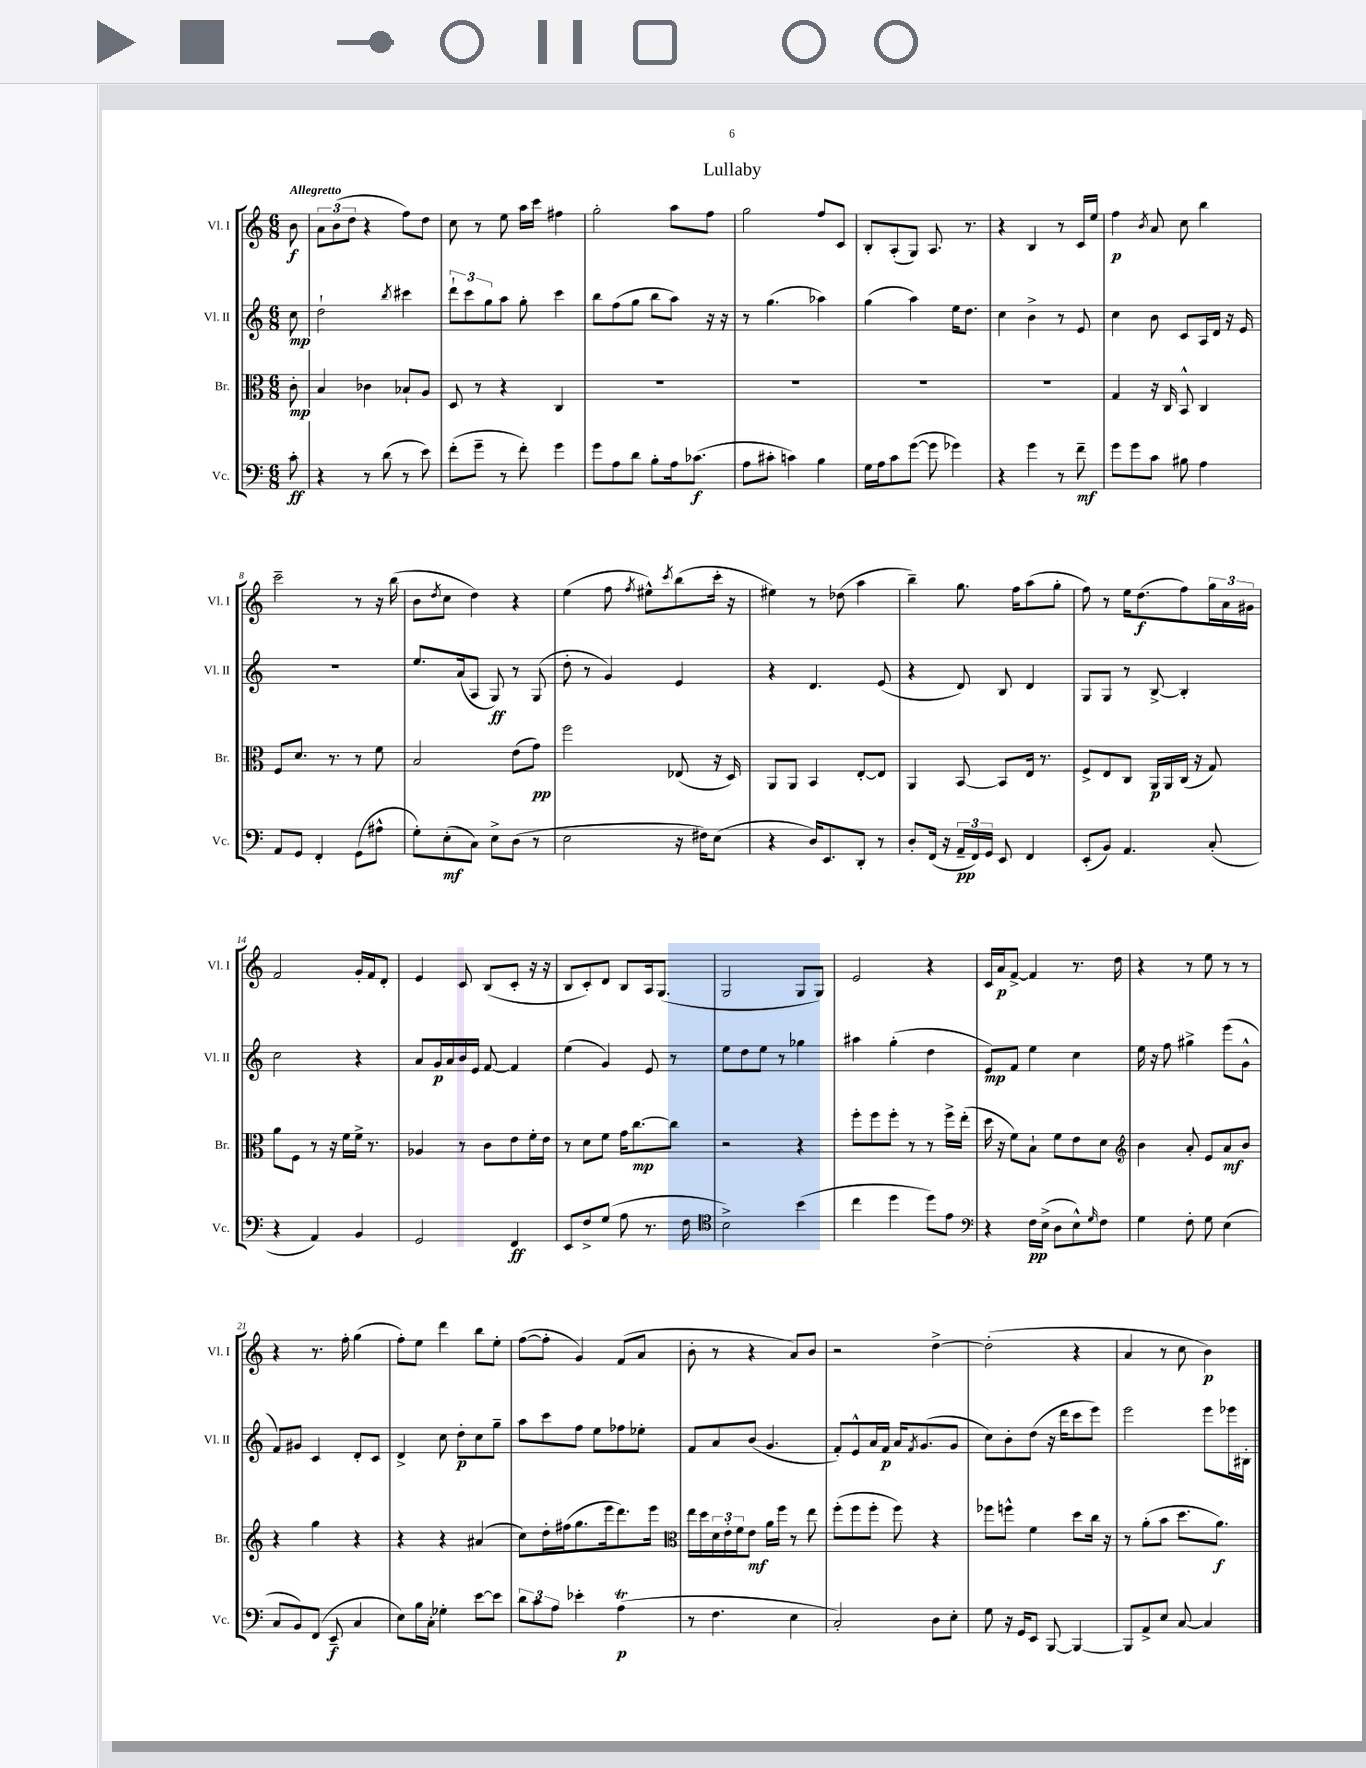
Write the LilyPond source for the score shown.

\header { title = "Lullaby" }
<<
\new StaffGroup <<
\new Staff = "s0" \with { instrumentName = "Vl. I" shortInstrumentName = "Vl. I" } {
    \clef treble \key c \major \numericTimeSignature \time 6/8 \partial 8 \tempo "Allegretto"
    b'8\f |
    \tuplet 3/2 { a'8 b'8( d''8 } r4 f''8) d''8 |
    c''8 r8 e''8 a''16 c'''16 fis''4 |
    g''2-. a''8 f''8 |
    g''2 f''8 c'8 |
    b8-. a8-.( g8) a8. r8. |
    r4 b4 r8 c'16 e''16 |
    f''4\p \acciaccatura { b'8 } a'8 c''8 b''4 |
    c'''2-- r8 r16 b''16( |
    b'8 \acciaccatura { d''8 } c''8 d''4) r4 |
    e''4( f''8 \acciaccatura { f''8 } eis''8-^) \acciaccatura { c'''8 } b''8( c'''16-. r16 |
    eis''4) r8 des''8( a''4 |
    b''4--) g''8. f''16 a''8( g''8-. |
    f''8) r8 e''16 d''8.\f( f''8) \tuplet 3/2 { g''16 a'16 gis'16 } |
    f'2 g'16-. f'16 d'8-. |
    e'4 c'8 b8( c'8-. r16 r16 |
    b8 c'8-.) d'8 b8 a16 g8.( |
    g2 g8 g8) |
    e'2 r4 |
    c'16 a'16\p f'8~-> f'4 r8. d''16 |
    r4 r8 e''8 r8 r8 |
    r4 r8. f''16-. g''4( |
    f''8-.) e''8 d'''4 b''8 e''8-. |
    f''8~( f''8-. g'4) f'8( a'8 |
    b'8-. r8 r4 a'8) b'8 |
    r2 d''4~-> |
    d''2-.( r4 |
    a'4 r8 c''8 b'4\p) \bar "|." |
}
\new Staff = "s1" \with { instrumentName = "Vl. II" shortInstrumentName = "Vl. II" } {
    \clef treble \key c \major \numericTimeSignature \time 6/8 \partial 8
    c''8\mp |
    d''2-! \acciaccatura { b''8 } cis'''4 |
    \tuplet 3/2 { d'''8-! c'''8 g''8 } a''8 g''8-. c'''4 |
    b''8 f''8( g''8 b''8 a''8) r16 r16 |
    r8 g''4.( aes''4) |
    g''4( a''4) e''16 d''8. |
    c''4 b'4-> r8 e'8 |
    c''4 b'8 c'8 a16 d'16 r16 e'16 |
    R2. |
    e''8. a'16( a8 g8\ff) r8 g8( |
    d''8-. r8 g'4) e'4 |
    r4 d'4. e'8( |
    r4 d'8) b8 d'4 |
    g8 g8 r8 b8~-> b4-. |
    c''2 r4 |
    a'8 g'16\p a'16 b'16 e'16 f'8~ f'4 |
    e''4( g'4) e'8 r8 |
    e''8 d''8 e''8 r8 ges''4 |
    ais''4 g''4-.( d''4 |
    e'8\mp) f'8 e''4 c''4 |
    e''16 r16 f''8 gis''4-> e'''8( g'8-^ |
    f'8) gis'8 c'4 d'8-. c'8 |
    d'4-> c''8 d''8-.\p c''8 g''8-- |
    a''8 c'''8 f''8 e''8 fes''8 ees''8-. |
    f'8 a'8 b'8( g'4. |
    f'8-.) e'8-^ a'16 f'16\p a'16 \acciaccatura { f'8 } g'8.( g'8 |
    c''8) b'8-. d''8( r16 d'''16 c'''8 e'''8) |
    e'''2 e'''8 ees'''16 bis16-. \bar "|." |
}
\new Staff = "s2" \with { instrumentName = "Br." shortInstrumentName = "Br." } {
    \clef alto \key c \major \numericTimeSignature \time 6/8 \partial 8
    c'8-.\mp |
    b4 ces'4 bes8-! a8 |
    d8 r8 r4 c4 |
    R2. |
    R2. |
    R2. |
    R2. |
    g4 r16 c16 b,8-^ c4 |
    f8 d'8. r8. r8 f'8 |
    b2 e'8( g'8\pp) |
    f''2 ees8( r16 d16) |
    a,8 a,8 b,4 e8~-. e8 |
    a,4 b,8~ b,8 e16 r8. |
    f8-> e8 c8 a,16\p a,16 c16( r16 g8) |
    a'8 f8 r8 r16 f'16 f'16-> r8. |
    aes4 r8 c'8 e'8 f'16-. e'16 |
    r8 d'8 f'8 g'16 c''8.~\mp c''8 |
    r2 r4 |
    f''8-. f''8 f''8-. r8 r8 f''16-> e''16-.( |
    d''16 r16 f'8) b8-! f'8 e'8 d'8 |
    \clef treble b'4 a'8-. e'8 a'8\mf b'8 |
    r4 g''4 r4 |
    r4 r4 ais'4( |
    c''8) d''16-. fis''16( g''8. e'''16 d'''8.) e'''16 |
    \clef alto e''16 d''16 \tuplet 3/2 { d'16 e'16-. f'16 } e'8\mf a'16 f''16 r8 e''8 |
    f''8-.( f''8 f''8-. f''8) r4 |
    fes''8 f''8-^ f'4 d''8 c''16 r16 |
    r8 a'8-.( b'8 d''8. a'8.\f) \bar "|." |
}
\new Staff = "s3" \with { instrumentName = "Vc." shortInstrumentName = "Vc." } {
    \clef bass \key c \major \numericTimeSignature \time 6/8 \partial 8
    c'8-.\ff |
    r4 r8 d'8( r8 e'8) |
    f'8-.( g'8-- r8 f'8-.) g'4 |
    g'8 a8 d'8 b8-. a16 ces'8.\f( |
    a8 cis'8-. c'4) b4 |
    g16 a16 c'8 g'8~( g'8 ges'4) |
    r4 g'4 r8 f'8--\mf |
    g'8 g'8 c'8 bis8 a4 |
    a,8 g,8 f,4-. g,8( ais8-^ |
    g8-.) e8-.\mf( c8) e8-> d8( r8 |
    e2 r16 fis16) e8( |
    r4 d16) e,8. d,8-. r8 |
    d8-. f,16( r16 \tuplet 3/2 { a,16--\pp f,16) g,16 } e,8 f,4 |
    e,8-.( b,8) a,4. c8-.( |
    r4 a,4) b,4 |
    g,2 f,4\ff |
    e,8 f8-> g8( a8 r8. f16 |
    \clef tenor b2->) b'4( |
    c''4 d''4 d''8) e'8 |
    \clef bass r4 f16\pp e16->( d8 e8-^) \grace { g16 } f8 |
    g4 f8-. g8 e4( |
    c8 b,8) f,8( e,8--\f c4 |
    e8) b16 c16-. ges4-. e'8~ e'8 |
    \tuplet 3/2 { d'8 c'8 a8 } ees'4-. a4\trill\p( |
    r8 f4. e4 |
    c2-.) d8 e8-. |
    g8 r16 g,16 e,8 b,,8~ b,,4~ |
    b,,8 a,8-> e8 c8~ c4 \bar "|." |
}
>>
>>
